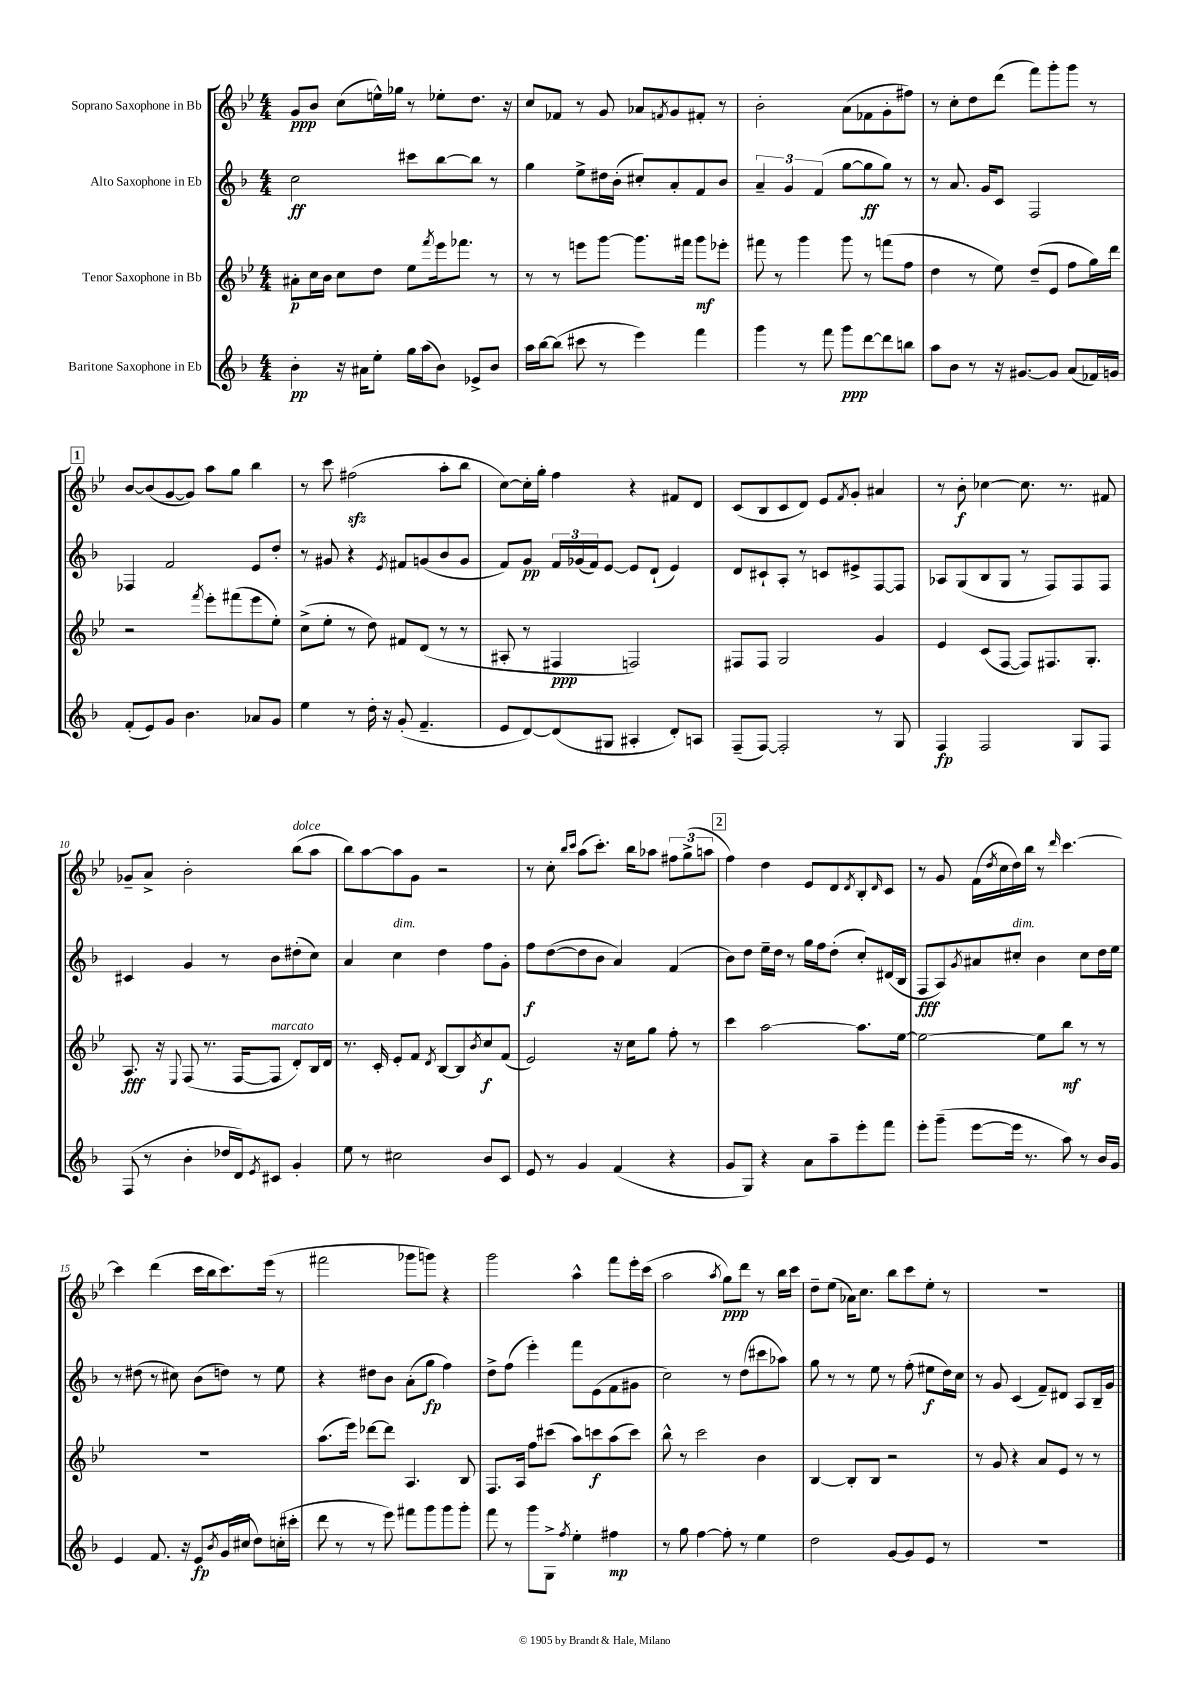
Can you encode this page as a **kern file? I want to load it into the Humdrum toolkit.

**kern	**kern	**kern	**kern
*staff4	*staff3	*staff2	*staff1
*clefG2	*clefG2	*clefG2	*clefG2
*k[b-]	*k[b-e-]	*k[b-]	*k[b-e-]
*M4/4	*M4/4	*M4/4	*M4/4
4b-'	8a#'	2cc	8g
.	16cc	.	8b-
.	16b-	.	.
16r	8cc	.	(8cc
16a#	.	.	.
8ee'	8dd	.	16ee^^)
.	.	.	16gg-
16gg	8ee-	8ccc#	8r
(16aa	.	.	.
.	8qfff	.	.
8b-)	16eee-	[8bb-	8ee-'
.	8.fff-	.	.
8e-^	.	8bb-]	8.dd
8b-	8r	8r	.
.	.	.	16r
=	=	=	=
16aa	8r	4gg	8cc
[16bb-	.	.	.
(8bb-]	8r	.	8f-
8ccc#	8eee	8ee^	8r
8r	[8ggg	16dd#	8g
.	.	(16b-'	.
4eee)	8.ggg]	8cc#')	8a-
.	.	.	8qf
.	.	8a'	8g
.	16fff#	.	.
4fff	8ggg	8f	8f#'
.	8eee-'	8b-	8r
=	=	=	=
4ggg	8fff#	6a~	2b-'
.	8r	.	.
.	.	6g	.
8r	4ggg	.	.
.	.	(6f	.
8fff	.	.	.
8ggg	8ggg	[8gg	(8a
[8ddd	8r	8gg]	8f-
8ddd]	(8fff	8gg)	8g'
8bb	8ff	8r	8ff#)
=	=	=	=
8aa	4dd	8r	8r
8b-	.	8.a	8cc'
8r	8r	.	8dd
.	.	16g	.
16r	8ee-)	8c	(8ddd
[8.g#	.	.	.
.	(8dd~	2F	8fff)
8g#]	8e-	.	8ggg'
(8a	8ff	.	8ggg
16f-)	16gg)	.	8r
16g	16ddd	.	.
=	=	=	=
(8f'	2r	4F-	[8b-
8e)	.	.	(8b-]
8g	.	2f	[8g
4.b-	.	.	8g])
.	8qfff	.	.
.	8eee-'	.	8aa
.	(8fff#	.	8gg
8a-	8eee-	8e	4bb-
8g	8ee-')	8dd'	.
=	=	=	=
4ee	(8cc^	8r	8r
.	8ee-'	8g#	8ccc
8r	8r	4r	(2ff#
16dd'	8dd)	.	.
16r	.	.	.
.	.	8qe	.
(8g'	8f#	8f#	.
4.f~	(8d	(8g	.
.	8r	8b-	8aa'
.	8r	8g	8bb-
=	=	=	=
8e	8A#'	8f)	[8cc)
[8d)	8r	8g	16cc']
.	.	.	16gg'
(8d]	4F#	24f	4ff
.	.	(24g-	.
.	.	24f)	.
8G#	.	[8e	.
4A#'	2F)	8e]	4r
.	.	(8d`	.
8d')	.	4e)	8f#
8A	.	.	8d
=	=	=	=
(8F~	8F#	8d	(8c
[8F)	8F#	8c#`	8B-
2F']	2G	8A'	8c
.	.	8r	8d)
.	.	8c	8e-
.	.	.	8qf
.	.	8e#^	8g'
8r	4g	[8F	4a#
8G	.	8F]	.
=	=	=	=
4F	4e-	8A-	8r
.	.	(8G	8b-'
2F	(8c	8B-	[4cc-
.	[8F	8G	.
.	8F])	8r	8.cc-]
.	8.F#	8F)	.
.	.	.	8.r
8G	.	8F	.
.	8.G'	.	.
8F	.	8F	8f#
=	=	=	=
(8F	8.A	4c#	8g-~
8r	.	.	8a^
.	16r	.	.
.	8qqE-	.	.
4b-'	(8F	4g	2b-'
.	8.r	.	.
16dd-	.	8r	.
16d)	[16F	.	.
8qe	.	.	.
8c#	8F]	8b-	.
4g'	8d')	(8dd#'	(8bb-
.	16B-	8cc)	8aa
.	16d	.	.
=	=	=	=
8ee	8.r	4a	8bb-)
8r	.	.	[8aa
.	16c'	.	.
2cc#	8e-'	4cc	8aa]
.	8f	.	8g
.	8qd	.	.
.	[8B-	4dd	2r
.	8B-]	.	.
.	8qb-	.	.
8b-	8cc	8ff	.
8c	(8f	8g'	.
=	=	=	=
8e	2e-)	8ff	8r
8r	.	([8dd	8cc'
.	.	.	16qqbb-
.	.	.	16qqccc
4g	.	8dd]	(8aa
.	.	8b-	8.ccc')
(4f	16r	4a)	.
.	16cc	.	16bb-
.	8gg	.	8aa-
4r	8ff'	(4f	12ff#
.	.	.	(12gg^
.	8r	.	.
.	.	.	12aa
=	=	=	=
8g	4ccc	8b-)	4ff)
8G)	.	8dd	.
4r	[2aa	16ee~	4dd
.	.	16dd	.
.	.	8r	.
8a	.	16gg	8e-
.	.	16ff	.
8aa~	.	(8dd'	8d
.	.	.	8qd
8eee'	8.aa]	8cc')	8B-'
.	.	.	16qqd
8fff	.	(16d#	8c
.	[16ee-	16B-	.
=	=	=	=
8eee'	2ee-_	8F	8r
(8ggg~	.	8A)	8g
.	.	8qg	.
[8eee	.	8a#	(16f
.	.	.	8qdd
.	.	.	16cc
16eee]	.	8cc#'	16dd)
8.r	.	.	16bb-
.	8ee-]	4b-	8r
.	.	.	16qqddd
8aa)	8bb-	.	[4.ccc
8r	8r	8cc#	.
16b-	8r	16dd	.
16g	.	16ee	.
=	=	=	=
4e	1r	8r	4ccc]
.	.	(8dd#	.
8.f	.	8r	(4ddd
.	.	8cc#)	.
16r	.	.	.
8e	.	(8b-	16ccc
.	.	.	16bb-
8qb-	.	.	.
(16g	.	8dd)	8.ccc)
16cc#	.	.	.
8dd)	.	8r	.
.	.	.	(16eee-
(16cc'	.	8ee	8r
16ccc#'	.	.	.
=	=	=	=
8ddd	(8.aa	4r	2fff#
8r	.	.	.
.	16eee-)	.	.
8r	[8ddd-	8dd#	.
8eee)	8ddd-]	8b-	.
8fff#	4.A	(8a'	8ggg-
8ggg	.	8gg	8ggg)
8ggg	.	4ff)	4r
8ggg'	8B-	.	.
=	=	=	=
8fff	8.F	8dd^	2ggg
8r	.	(8ff	.
.	16A	.	.
8ggg	8ff	4eee')	.
8G^	(8ccc#	.	.
8qff	.	.	.
4ee'	8aa)	8fff	4aa^^
.	8ccc	(8e	.
4ff#	(8aa	8f	8fff
.	8ccc)	8g#	16eee-'
.	.	.	(16ccc
=	=	=	=
8r	8bb-^^	2cc)	2aa
8gg	8r	.	.
[4ff	2ccc	.	.
.	.	.	8qaa
8ff']	.	8r	8gg)
8r	.	(8dd	8ddd
4ee	4b-	8ccc#	8r
.	.	8aa-)	16bb-
.	.	.	16ccc
=	=	=	=
2dd	[4B-	8gg	8dd~
.	.	8r	(8ee-
.	8B-']	8r	16a-)
.	.	.	8.cc
.	8B-	8ee	.
[8g	2r	8r	8bb-
8g]	.	(8ff'	8ccc
8e	.	8ee#	8ee-'
8r	.	16dd)	8r
.	.	16cc	.
=	=	=	=
1r	8r	8r	1r
.	8g	8g	.
.	4r	(4c	.
.	8a	8f~)	.
.	8e-	8d#	.
.	8r	8A	.
.	8r	16B-~	.
.	.	16g	.
==	==	==	==
*-	*-	*-	*-
